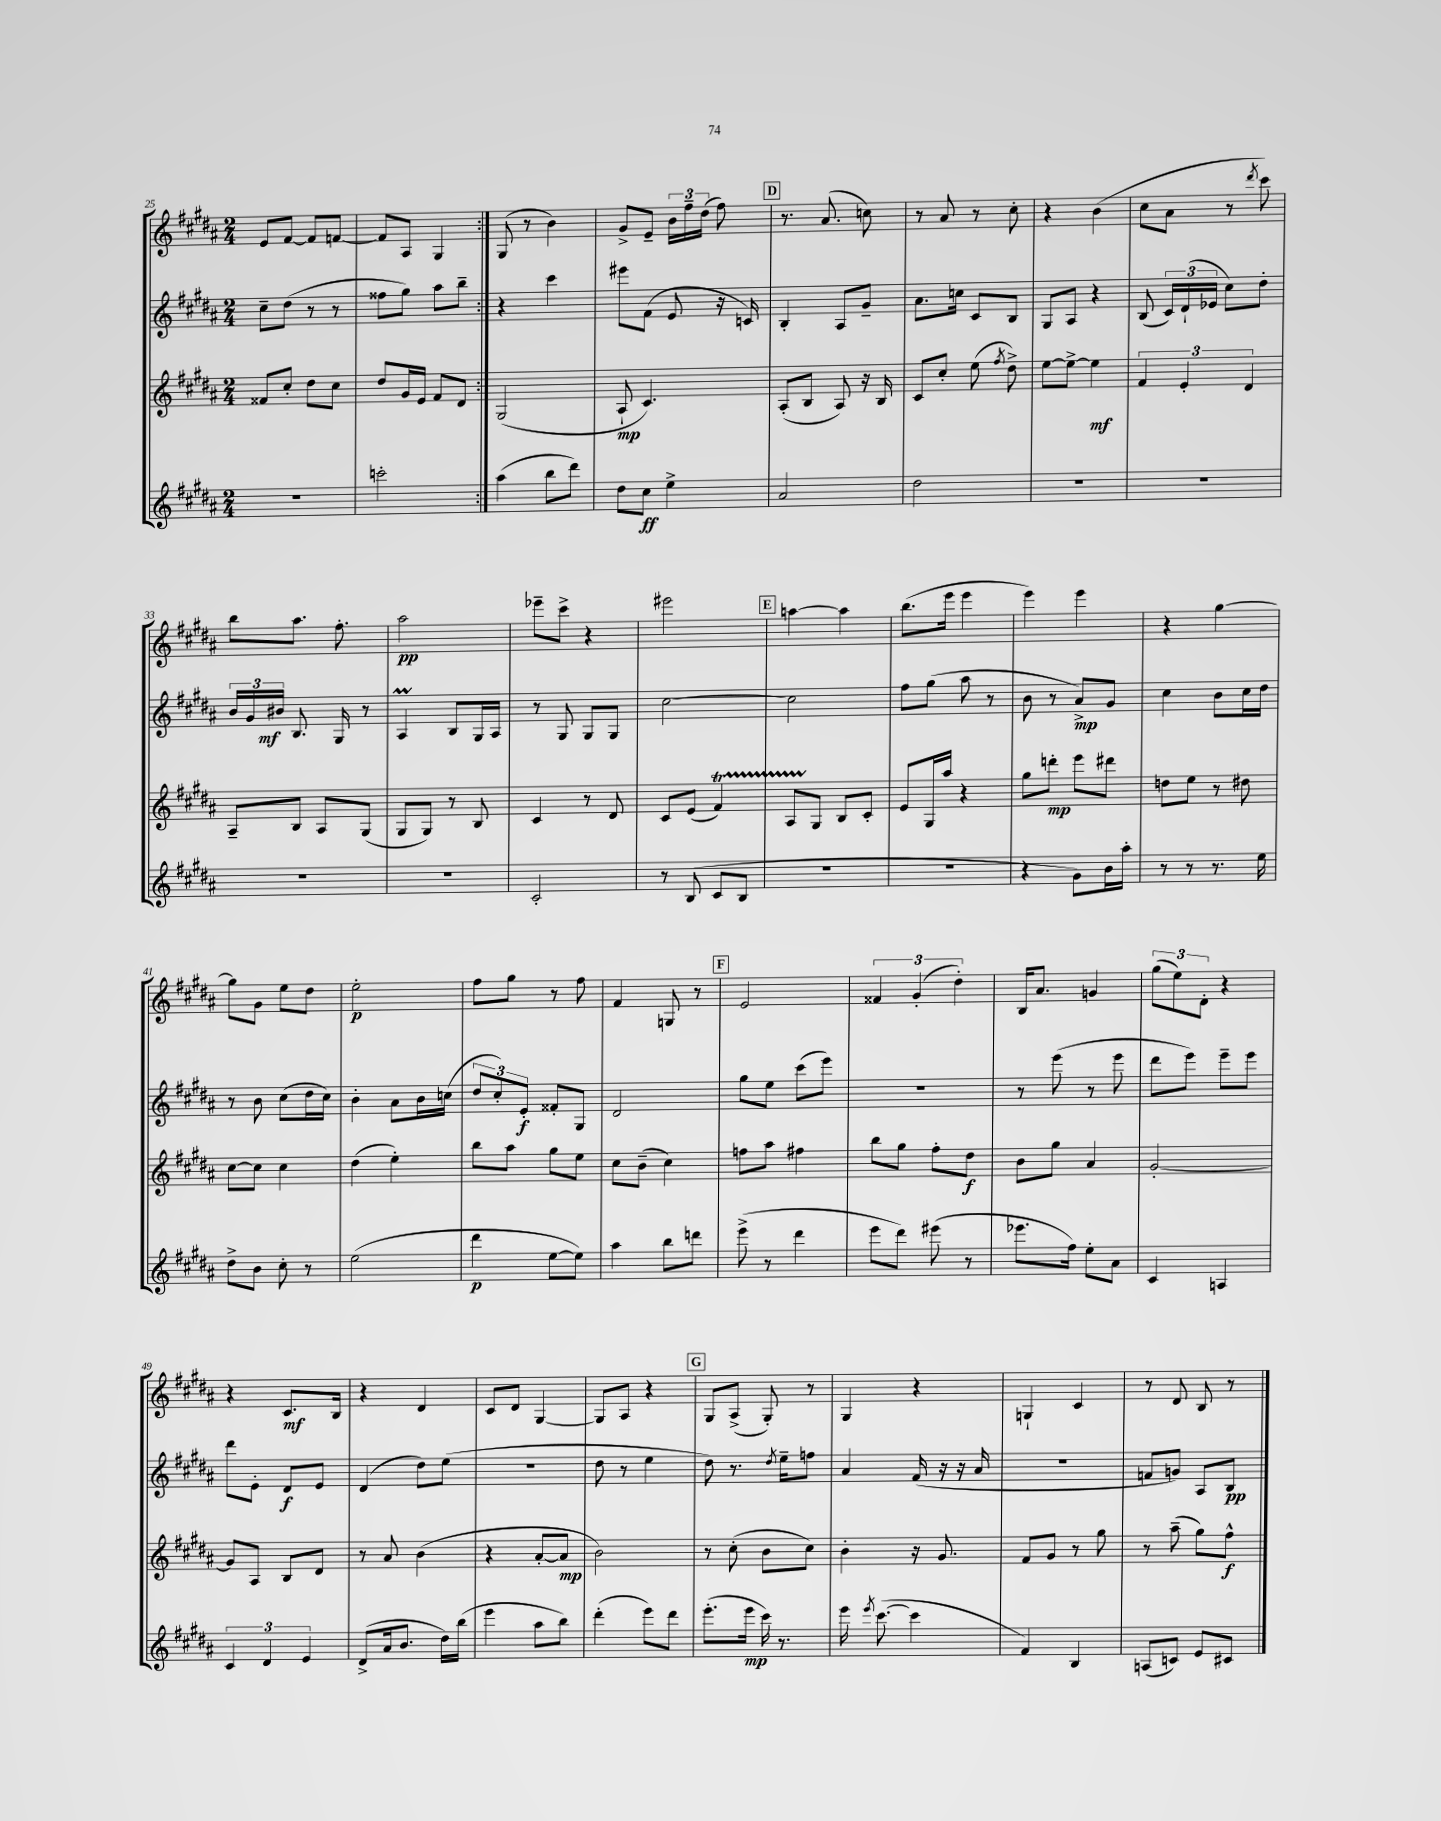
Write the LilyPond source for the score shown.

<<
\new StaffGroup <<
\new Staff = "s0" {
    \clef treble \key b \major \numericTimeSignature \time 2/4
    \autoBeamOff \repeat volta 2 { e'8[ fis'8]~ fis'8[ f'8]~ |
    f'8[ ais8] gis4 | }
    gis8( r8 b'4) |
    gis'8[-> e'8]-- \tuplet 3/2 { b'16[ fis''16-- dis''16]( } fis''8) |
    \mark \markup { \box "D" } r8. ais'8.( c''8) |
    r8 ais'8 r8 cis''8-. |
    r4 b'4( |
    cis''8[ ais'8] r8 \acciaccatura { dis'''8 } cis'''8) |
    b''8[ ais''8.] fis''8.-. |
    ais''2\pp |
    ees'''8[-- cis'''8]-> r4 |
    eis'''2 |
    \mark \markup { \box "E" } a''4~ a''4 |
    b''8.[( e'''16] e'''4 |
    e'''4) e'''4 |
    r4 gis''4~ |
    gis''8[ gis'8] e''8[ dis''8] |
    e''2-.\p |
    fis''8[ gis''8] r8 fis''8 |
    fis'4 g8 r8 |
    \mark \markup { \box "F" } e'2 |
    \tuplet 3/2 { fisis'4 gis'4-.( dis''4-.) } |
    b16[ ais'8.] g'4 |
    \tuplet 3/2 { gis''8[( e''8) dis'8]-. } r4 |
    r4 cis'8.[\mf b16] |
    r4 dis'4 |
    cis'8[ dis'8] gis4~ |
    gis8[ ais8] r4 |
    \mark \markup { \box "G" } gis8[ ais8]->( gis8-.) r8 |
    gis4 r4 |
    g4-! cis'4 |
    r8 dis'8 b8 r8 \bar "|." |
}
\new Staff = "s1" {
    \clef treble \key b \major \numericTimeSignature \time 2/4
    \autoBeamOff \repeat volta 2 { cis''8[-- dis''8]( r8 r8 |
    fisis''8[ gis''8]) ais''8[ b''8]-- | }
    r4 cis'''4 |
    eis'''8[ fis'8]( e'8 r16 c'16) |
    \mark \markup { \box "D" } b4-. ais8[ gis'8]-- |
    ais'8.[ c''16] cis'8[ b8] |
    gis8[ ais8] r4 |
    b8( \tuplet 3/2 { cis'16[) dis'16-!( ees'16] } cis''8[) dis''8]-. |
    \tuplet 3/2 { b'16[ gis'16 bis'16]\mf } b8. gis16 r8 |
    ais4\prall b8[ gis16 ais16] |
    r8 gis8 gis8[ gis8] |
    cis''2~ |
    \mark \markup { \box "E" } cis''2 |
    fis''8[ gis''8]( ais''8 r8 |
    b'8 r8 ais'8[->\mp) gis'8] |
    cis''4 b'8[ cis''16 dis''16] |
    r8 b'8 cis''8[( dis''16 cis''16]) |
    b'4-. ais'8[ b'16 c''16]( |
    \tuplet 3/2 { dis''8[ cis''8-.) e'8]-.\f } fisis'8[-. gis8] |
    dis'2 |
    \mark \markup { \box "F" } gis''8[ e''8] cis'''8[( e'''8]) |
    R2 |
    r8 e'''8( r8 e'''8 |
    dis'''8[ e'''8]) e'''8[-- e'''8] |
    dis'''8[ e'8]-. dis'8[\f e'8] |
    dis'4( dis''8[) e''8]( |
    R2 |
    dis''8 r8 e''4 |
    \mark \markup { \box "G" } dis''8) r8. \acciaccatura { dis''8 } e''16[-- f''8] |
    ais'4 fis'16( r16 r16 ais'16 |
    R2 |
    f'8[ g'8]) ais8[ b8]\pp \bar "|." |
}
\new Staff = "s2" {
    \clef treble \key b \major \numericTimeSignature \time 2/4
    \autoBeamOff \repeat volta 2 { fisis'8[ cis''8]-. dis''8[ cis''8] |
    dis''8[ gis'16 e'16] fis'8[ dis'8] | }
    gis2( |
    ais8-!\mp cis'4.) |
    \mark \markup { \box "D" } ais8[-.( b8] ais8) r16 b16 |
    cis'8[ cis''8]-. e''8( \acciaccatura { fis''8 } dis''8->) |
    e''8[~ e''8]~-> e''4\mf |
    \tuplet 3/2 { fis'4 e'4-. dis'4 } |
    ais8[-- b8] ais8[ gis8]( |
    gis8[ gis8]) r8 b8 |
    cis'4 r8 dis'8 |
    cis'8[ e'8]( fis'4\startTrillSpan) |
    \mark \markup { \box "E" } ais8[ gis8]\stopTrillSpan b8[ cis'8]-. |
    e'8[ gis16 ais''16] r4 |
    gis''8[ d'''8]-.\mp e'''8[ dis'''8] |
    d''8[ e''8] r8 dis''8 |
    cis''8[~ cis''8] cis''4 |
    dis''4( e''4-.) |
    b''8[ ais''8] gis''8[ e''8] |
    cis''8[ b'8]--( cis''4) |
    \mark \markup { \box "F" } f''8[ ais''8] fis''4 |
    b''8[ gis''8] fis''8[-. dis''8]\f |
    b'8[ gis''8] ais'4 |
    gis'2~-. |
    gis'8[ ais8] b8[ dis'8] |
    r8 ais'8 b'4( |
    r4 ais'8[~-. ais'8]\mp |
    b'2) |
    \mark \markup { \box "G" } r8 cis''8-.( b'8[ cis''8]) |
    b'4-. r16 gis'8. |
    fis'8[ gis'8] r8 gis''8 |
    r8 ais''8--( gis''8[) fis''8]-^\f \bar "|." |
}
\new Staff = "s3" {
    \clef treble \key b \major \numericTimeSignature \time 2/4
    \autoBeamOff \repeat volta 2 { R2 |
    c'''2-. | }
    ais''4( b''8[ dis'''8]) |
    dis''8[ cis''8]\ff e''4-> |
    \mark \markup { \box "D" } ais'2 |
    dis''2 |
    R2 |
    R2 |
    R2 |
    R2 |
    cis'2-. |
    r8 b8( cis'8[ b8] |
    \mark \markup { \box "E" } r2 |
    r2 |
    r4 gis'8[) b'16 ais''16]-. |
    r8 r8 r8. e''16 |
    dis''8[-> b'8] cis''8-. r8 |
    e''2( |
    dis'''4\p e''8[~ e''8]) |
    ais''4 b''8[ d'''8] |
    \mark \markup { \box "F" } e'''8->( r8 dis'''4 |
    e'''8[ dis'''8]) eis'''8( r8 |
    ees'''8.[ fis''16]) e''8[-. ais'8] |
    cis'4 a4 |
    \tuplet 3/2 { cis'4 dis'4 e'4 } |
    dis'8[->( ais'16 b'8.] dis''16[) b''16]( |
    e'''4 ais''8[ b''8]) |
    dis'''4-.( e'''8[) dis'''8] |
    \mark \markup { \box "G" } e'''8.[-.( e'''16]\mp cis'''16) r8. |
    e'''16 \acciaccatura { e'''8 } cis'''8.~( cis'''4 |
    fis'4) b4 |
    a8[( c'8]) e'8[ cis'8] \bar "|." |
}
>>
>>
\layout { \context { \Score currentBarNumber = #25 } }
